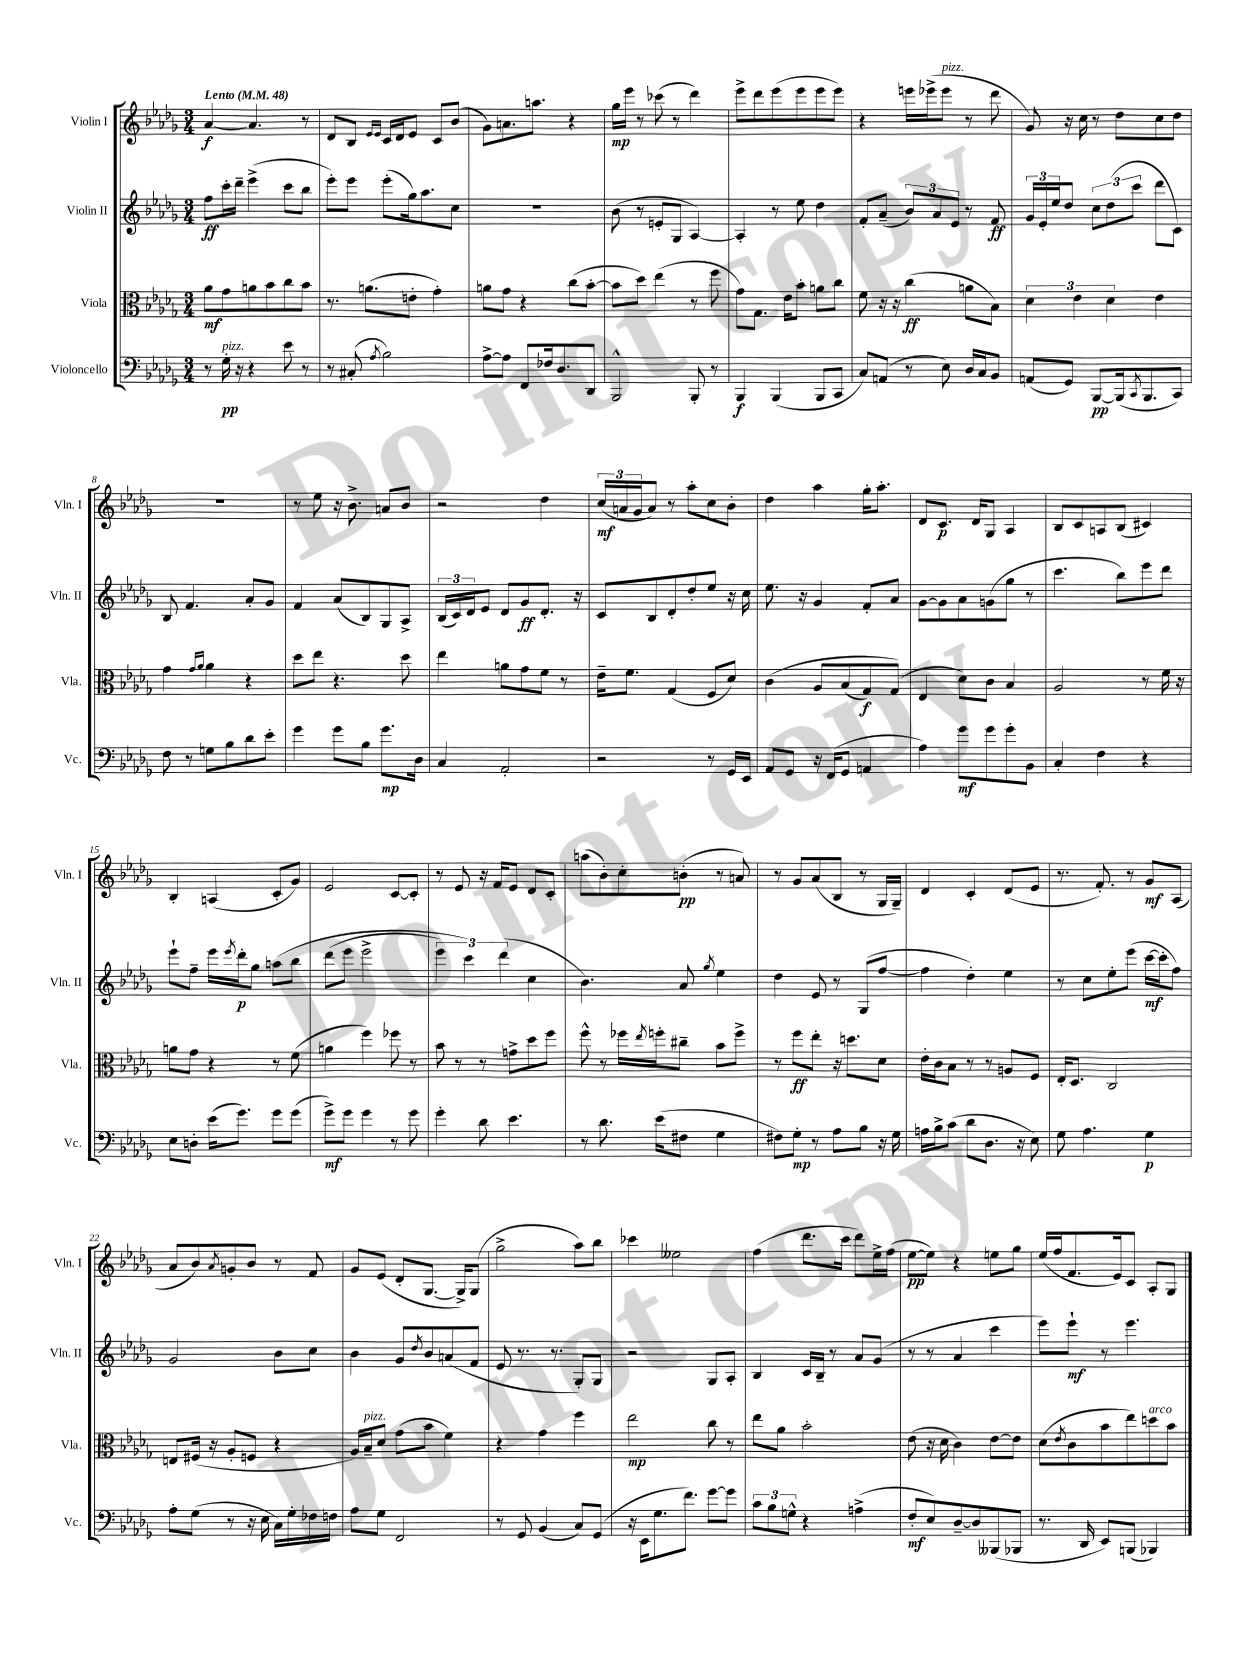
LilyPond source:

<<
\new StaffGroup <<
\new Staff = "s0" \with { instrumentName = "Violin I" shortInstrumentName = "Vln. I" } {
    \clef treble \key des \major \numericTimeSignature \time 3/4 \tempo "Lento" 4 = 48
    aes'4~\f aes'4. r8 |
    des'8 bes8 \grace { ees'16 ees'16 } c'16 des'16 ees'8 c'8 bes'8( |
    ges'8) a'8. a''8. r4 |
    ges''16\mp ees'''16 r8 ces'''8( r8 des'''4) |
    ees'''8-> des'''8 ees'''8( ees'''8 ees'''8 ees'''8) |
    r4 e'''16 ees'''16->( ees'''8^\markup { \italic "pizz." } r8 des'''8 |
    ges'8) r16 c''16 r8 des''8 c''8 des''8 |
    R2. |
    r8 ees''8 r16 bes'8.-> a'8 bes'8 |
    r2 des''4 |
    \tuplet 3/2 { c''16\mf( a'16 ges'16 } a'8) r8 aes''8-. c''8 bes'8-. |
    des''4 aes''4 ges''16-. aes''8.-. |
    des'8 c'8.\p des'16 ges8 aes4 |
    bes8 c'8 a8 bes8( cis'4) |
    bes4-. a4( c'8-. ges'8) |
    ees'2 c'8~ c'8-. |
    r8 ees'8 r16 f'16 ees'8 des'8 c'8-. |
    a''8( bes'8-.) c''8-. b'8-.\pp( r8 a'8) |
    r8 ges'8 aes'8( bes8 r8 ges16 ges16--) |
    des'4 c'4-. des'8( ees'8 |
    r8. f'8.-.) r8 ges'8\mf aes8( |
    aes'8 bes'8) \acciaccatura { aes'8 } g'8-. bes'8 r8 f'8 |
    ges'8 ees'8( des'8-. ges8.~ ges16->) ges8( |
    ges''2-> aes''8) bes''8 |
    ces'''4 eeses''2 |
    f''4( des'''8. c'''16 des'''8) ees''16-> f''16( |
    ees''8~\pp ees''8) r4 e''8 ges''8 |
    ees''16( f''16 f'8. ees'16) c'8 aes8-. ges8 \bar "|." |
}
\new Staff = "s1" \with { instrumentName = "Violin II" shortInstrumentName = "Vln. II" } {
    \clef treble \key des \major \numericTimeSignature \time 3/4
    f''8\ff c'''16-. des'''16-- ees'''4->( c'''8 bes''8 |
    ees'''8-.) ees'''8 ees'''8-.( ges''16) aes''8. c''8 |
    R2. |
    bes'8( r8 e'8-. ges8 aes4~) |
    aes4-. r8 ees''8 des''4 |
    f'8-. aes'8--( \tuplet 3/2 { bes'8) aes'8 ees'8 } r8 f'8\ff |
    \tuplet 3/2 { ges'16 ees'16-. ees''16 } des''8 \tuplet 3/2 { c''8 des''8( c'''8 } des'''8 c'8) |
    bes8 f'4. aes'8-. ges'8 |
    f'4 aes'8( bes8) ges8 aes8-> |
    \tuplet 3/2 { bes16( c'16) des'16 } ees'8 des'8 ges'8\ff des'8.-. r16 |
    c'8 bes8 des'8-. des''8-. ees''8 r16 c''16 |
    ees''8. r16 ges'4 f'8-. aes'8 |
    ges'8~ ges'8 aes'8 g'8( ges''8 r8 |
    c'''4. bes''8) ees'''8 des'''8 |
    ees'''8-! f''8-- ees'''16 \acciaccatura { ees'''8 } des'''16-.\p ges''8 a''8\( bes''8 |
    des'''8( ees'''8 ees'''2-> |
    \tuplet 3/2 { ees'''4) c'''4\) des'''4( } c''4 |
    bes'4.) aes'8 \acciaccatura { ges''8 } ees''4 |
    des''4 ees'8 r8 ges8( f''8~ |
    f''4 des''4-.) ees''4 |
    r8 c''8 ees''8-. ees'''8( c'''16~\mf c'''16-. f''8) |
    ges'2 bes'8 c''8 |
    bes'4 ges'8 \acciaccatura { des''8 } bes'8 a'8( f'8 |
    ees'8 r8. r8. ges8-.) ges8 |
    r2 ges8 aes8-. |
    bes4 c'16 bes16-- r8 aes'8 ges'8( |
    r8 r8 aes'4 c'''4 |
    ees'''8) ees'''8-!\mf r8 ees'''4. \bar "|." |
}
\new Staff = "s2" \with { instrumentName = "Viola" shortInstrumentName = "Vla." } {
    \clef alto \key des \major \numericTimeSignature \time 3/4
    aes'8\mf ges'8 a'8 bes'8 c''8 bes'8 |
    r8. a'8.( e'8-. ges'4-.) |
    a'8 ges'8 r4 c''8( bes'8~-. |
    bes'8 des''8) ees''4( r8 f''8 |
    ges'8) ges8. ees'16 bes'8-. a'8 c''8 |
    f'8 r16 r16 c''4\ff( a'8 bes8) |
    \tuplet 3/2 { des'4 ees'4 des'4 } ees'4 |
    ges'4 \grace { ges'16 aes'16 } aes'4 r4 |
    des''8 ees''8 r4. des''8 |
    ees''4 a'8 ges'8 f'8 r8 |
    ees'16-- f'8. ges4( f8 des'8) |
    c'4\( aes8 bes8( ges8\f) ges8(\) |
    ees4 des'8) c'8 bes4 |
    aes2 r8 f'16 r16 |
    a'8 ges'8 r4 r8 f'8( |
    a'4 f''4) fes''8 r8 |
    bes'8 r8 r8 g'8-> des''8 f''8 |
    f''8-^ r8 fes''16 \acciaccatura { ees''8 } f''16-. cis''8-- bes'8 f''8-> |
    r8 f''8\ff ees''8-. r16 d''8. des'8 |
    ees'16-. c'16 bes8 r8 r8 a8 f8 |
    ees16-. des8. c2 |
    e8 fis16( r16 aes8-. f8 r4 |
    aes16) bes16--^\markup { \italic "pizz." } des'8 ges'8( bes'8 f'4) |
    r4 ges'4 f''4 |
    ees''2\mp c''8 r8 |
    ees''8 aes'8 bes'2-. |
    ees'8( r16 des'16 c'4) ees'8~ ees'8 |
    des'8( \acciaccatura { ees'8 } c'8 bes'8 ees''8) d''8^\markup { \italic "arco" } bes'8 \bar "|." |
}
\new Staff = "s3" \with { instrumentName = "Violoncello" shortInstrumentName = "Vc." } {
    \clef bass \key des \major \numericTimeSignature \time 3/4
    r8 ges16-.\pp^\markup { \italic "pizz." } r16 r4 ees'8 r8 |
    r8 cis8-.( \acciaccatura { aes8 } bes2) |
    aes8~-> aes8 f,8 fes16 des8. des,8 |
    bes,,2-^ bes,,8-. r8 |
    bes,,4\f bes,,4( bes,,8 c,8 |
    c8) a,8( r8 ees8) des16 c16 bes,8 |
    a,8( ges,8) bes,,8~\pp bes,,16( \acciaccatura { c,8 } bes,,8. c,8) |
    f8 r8 g8 bes8 des'8 ees'8-. |
    ges'4 ges'8 bes8 ges'8.\mp des16 |
    c4 aes,2-. |
    r2 r8 ges,16 ees,16 |
    aes,8 ges,8 r16 f,16( ges,8 a,4 |
    aes4) ges'8\mf ges'8 ges'8-. bes,8 |
    c4-. f4 r4 |
    ees8 d8-. ees'16( ges'8.) ges'8 ges'8( |
    ges'8->\mf) ges'8 ges'4 r8 ges'8 |
    ges'4-. des'8 ees'4. |
    r8 des'8. ees'16( fis8 ges4 |
    fis8) ges8-.\mp r8 aes8 bes8 r16 ges16 |
    a16 bes16-> c'8( des'8 des8. r16 ees8) |
    ges8 aes4. ges4\p |
    aes8-. ges8( r8 r16 ees16 c16) ges16-. fes16 f16 |
    aes8 ges8 f,2 |
    r8 ges,8 bes,4( c8) ges,8( |
    r16 ees,16 ges8. f'8.) ges'8~ ges'8 |
    \tuplet 3/2 { c'8 bes8 g8-^ } r4 a4->( |
    f8-.\mf ees8) des8~-- des8 beses,,8( bes,,8 |
    r8. des,16 ees,8) b,,8( bes,,4) \bar "|." |
}
>>
>>
